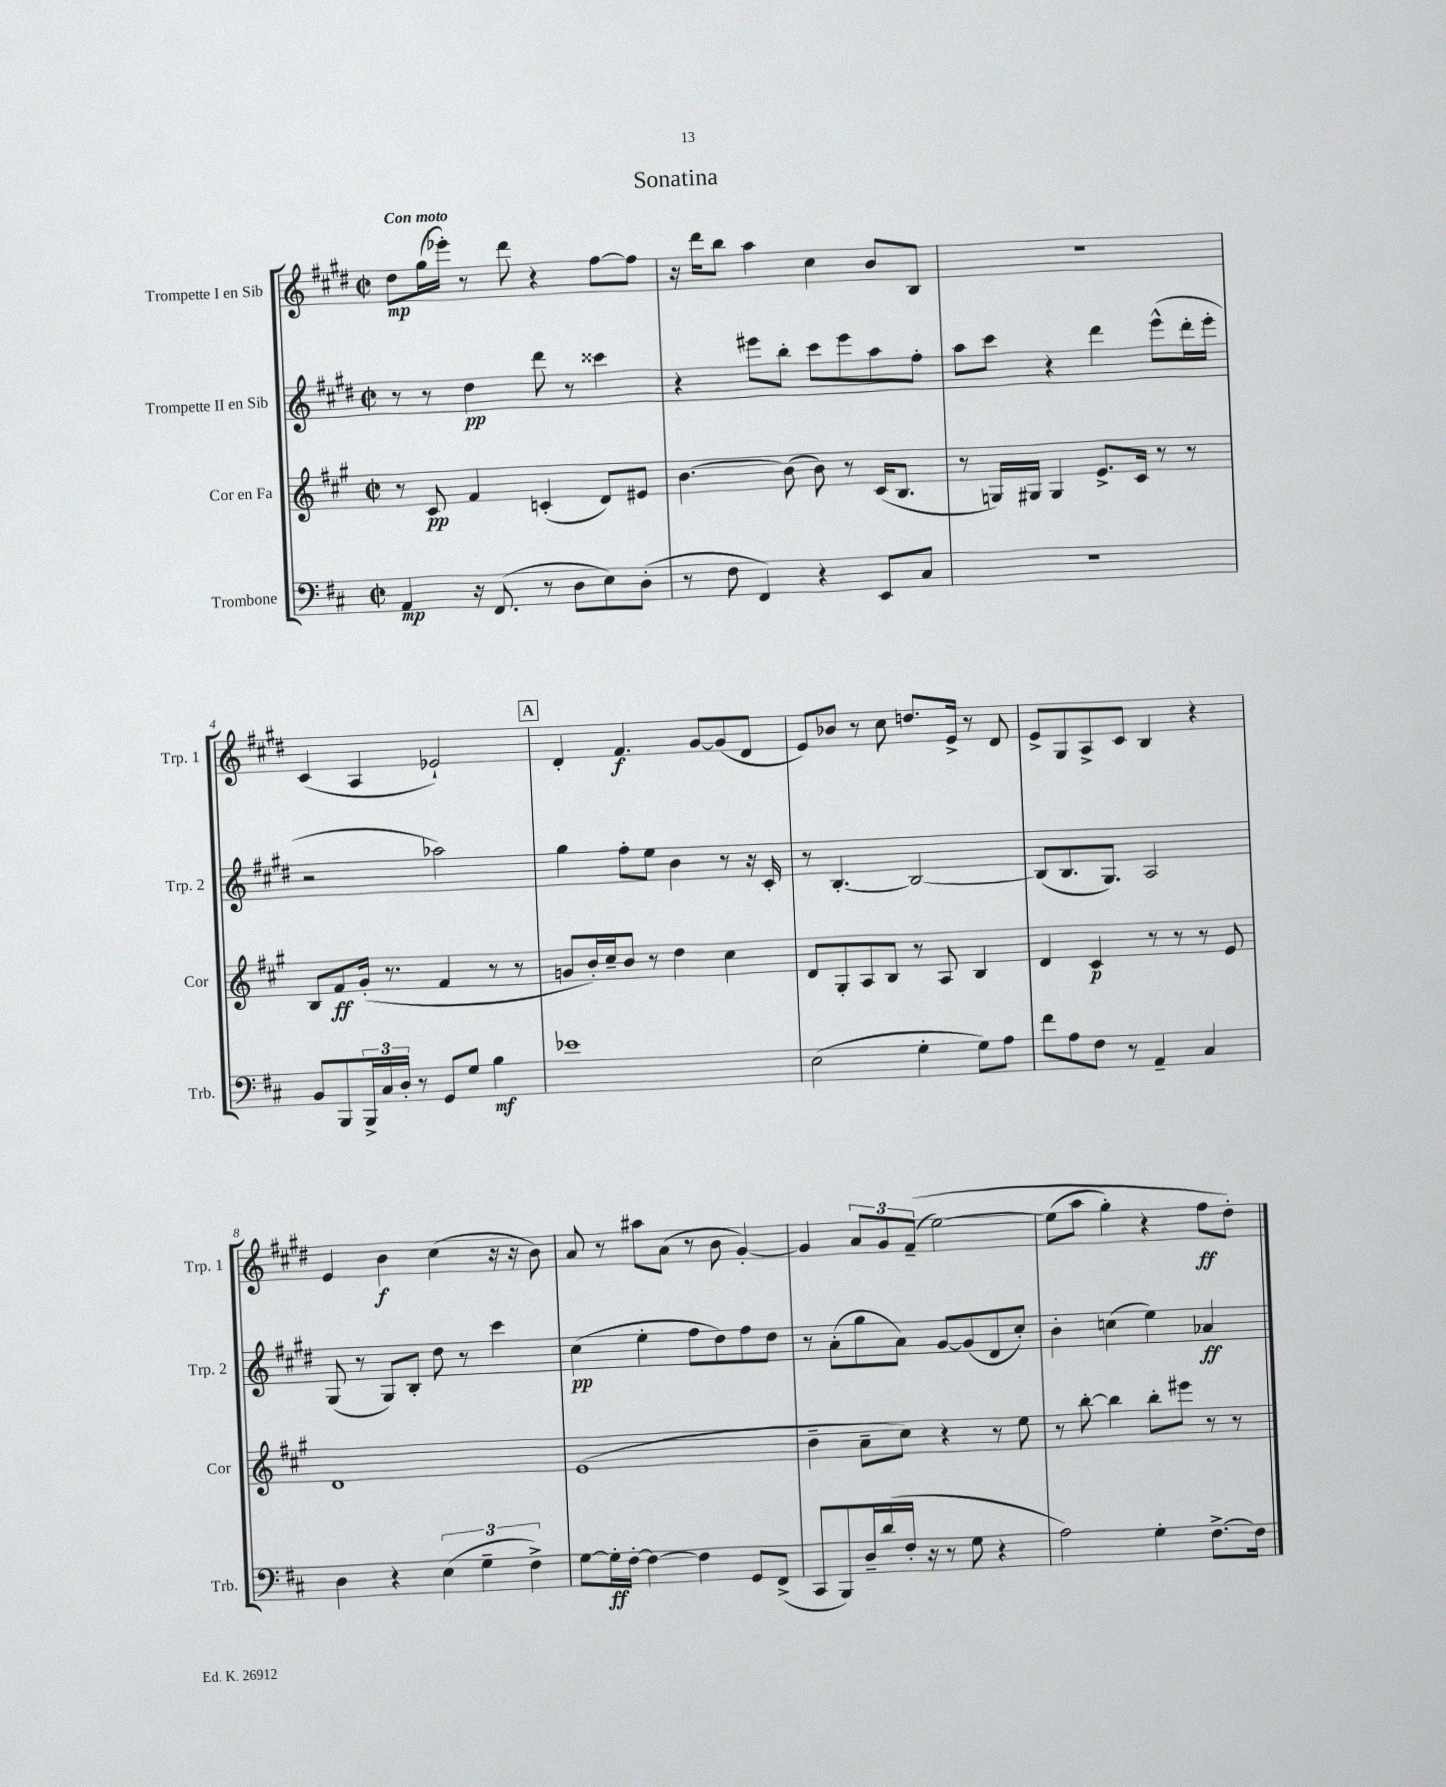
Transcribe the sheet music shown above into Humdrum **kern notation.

**kern	**kern	**kern	**kern
*staff4	*staff3	*staff2	*staff1
*clefF4	*clefG2	*clefG2	*clefG2
*k[f#c#]	*k[f#c#g#]	*k[f#c#g#d#]	*k[f#c#g#d#]
*M2/2	*M2/2	*M2/2	*M2/2
*met(c|)	*met(c|)	*met(c|)	*met(c|)
4AA/	8r	8r	8dd#\L
.	8c#/	8r	(16gg#\L
.	.	.	16eee-'\JJ)
16r	4f#/	4dd#\	8r
(8.FF#/	.	.	.
.	.	.	8ddd#\
8r	(4c'/	8ddd#\	4r
8D\L	.	8r	.
8E\)	8d/L)	4ccc##\	[8ff#\L
(8D'\J	8e#/J	.	8ff#\]J
=	=	=	=
8r	[4.b\	4r	16r
.	.	.	16ddd#\LK
8F#\	.	.	8bb\J
4FF#/)	.	8eee#\L	4aa\
.	(8b\]	8bb'\J	.
4r	8b\)	8ccc#\L	4cc#\
.	8r	8eee#\	.
8EE/L	(16c#/LK	8aa\	8b/L
.	8.B/J	.	.
8C#/J	.	8ff#'\J	8B/J
=	=	=	=
1r	8r	8aa\L	1r
.	16G/LL)	8ccc#\J	.
.	16G#/JJ	.	.
.	4G#/	4r	.
.	8.e^/L	4ddd#\	.
.	16c#/Jk	.	.
.	8r	(8eee^^\L	.
.	8r	16ddd#'\L	.
.	.	16eee'\JJ	.
=	=	=	=
8BB/L	8B/L	2r	(4c#/
8BBB/	8f#/	.	.
24BBB^/L	(16g#'/Jk	.	4A/
24C#/	.	.	.
.	8.r	.	.
24D'/JJ	.	.	.
8r	.	.	.
8GG/L	4f#/	2aa-\)	2e-`/)
8G/J	.	.	.
4B\	8r	.	.
.	8r	.	.
=	=	=	=
1e-	8g/L	4gg#\	4d#'/
.	16b'/L)	.	.
.	16cc#~/J	.	.
.	8b/J	8ff#'\L	4.f#/
.	8r	8ee\J	.
.	4dd\	4b\	.
.	.	.	[8g#/L
.	4cc#\	8r	(8g#/]
.	.	16r	8d#/J
.	.	16c#'/	.
=	=	=	=
(2E\	8d/L	8r	8e/L)
.	8G#'/	[4.B'/	8b-/J
.	8A/	.	8r
.	8B/J	.	8cc#\
4G'\	8r	2B/_	8.dd/L
.	8A/	.	.
.	.	.	16e^/Jk
8G\L)	4B/	.	8r
8A\J	.	.	8d#/
=	=	=	=
8f#\L	4d/	(8B/]L	8e^/L
8A\	.	8.B/	8G#/
8F#\J	4c#/	.	8A^/
.	.	8.G#/J)	.
8r	.	.	8c#/J
4AA~/	8r	2A/	4B/
.	8r	.	.
4C#/	8r	.	4r
.	8e/	.	.
=	=	=	=
4D\	1d	(8G#/	4e/
.	.	8r	.
4r	.	8G#/L)	4b\
.	.	8B'/J	.
(6E\	.	8dd#\	(4cc#\
.	.	8r	.
6G~\	.	.	.
.	.	4ccc#\	16r
.	.	.	16r
6F#^\)	.	.	.
.	.	.	8b\)
=	=	=	=
[8G\L	(1e	(4cc#\	8a/
16G'\]L	.	.	8r
[16F#'\JJ	.	.	.
4F#\_	.	4ee'\	8aa#\L
.	.	.	(8a\J
4F#\]	.	8ff#\L	8r
.	.	8dd#\)	8b\
8GG/L	.	8ff#\	[4g#'/)
(8FF#^/J	.	8dd#\J	.
=	=	=	=
8CC#/L	4b~\	8r	4g#/]
8BBB/)	.	(8a'\L	.
16D~/L	8a~\L	8gg#\	12a/L
(16d/	.	.	.
.	.	.	12g#/
16F#'/JJ	8cc#\J)	8a\J)	.
.	.	.	&((12f#~/J
16r	.	.	.
8r	4r	[8g#/L	[2ee\)
8G\	.	(8g#/]	.
4r	8r	8d#/	.
.	8ee\	8cc#'/J)	.
=	=	=	=
2A\)	8r	4b'\	(8ee\]L
.	[8bb'\	.	8aa\J
.	4bb\]	(4cc\	4gg#'\)
4G'\	8bb'\L	4ee\)	4r
.	8eee#\J	.	.
[8.F#^\L	8r	4a-/	8ff#\L
.	8r	.	8dd#'\J&)
16F#\]Jk	.	.	.
==	==	==	==
*-	*-	*-	*-
